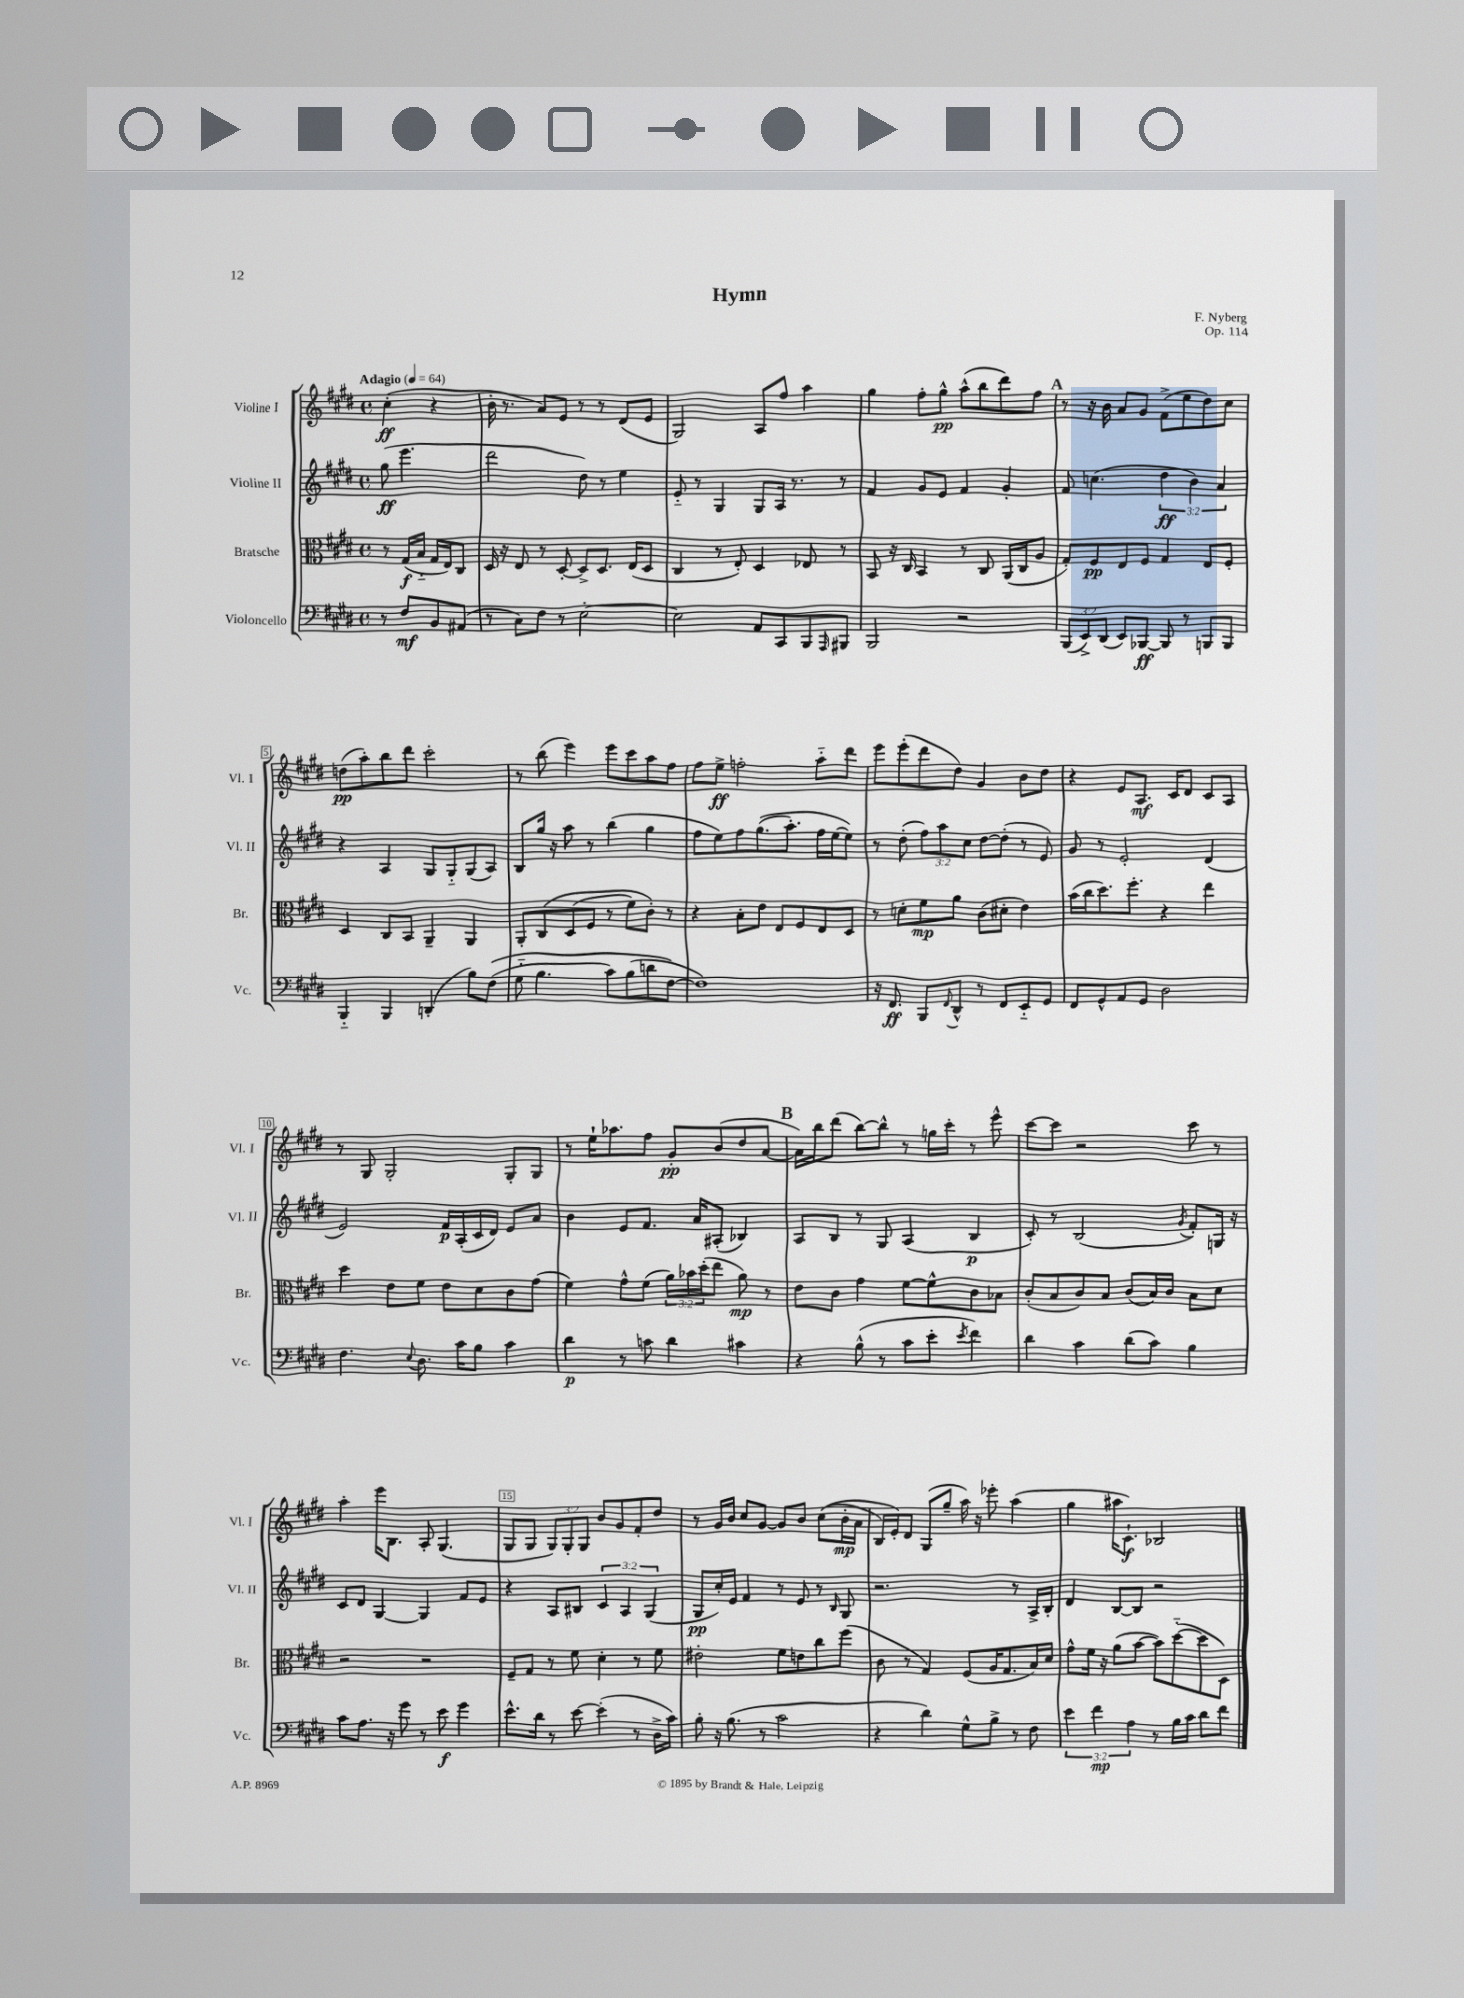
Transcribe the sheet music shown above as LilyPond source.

\header { title = "Hymn" composer = "F. Nyberg" opus = "Op. 114" }
<<
\new StaffGroup <<
\new Staff = "s0" \with { instrumentName = "Violine I" shortInstrumentName = "Vl. I" } {
    \clef treble \key e \major \defaultTimeSignature \time 4/4 \override Staff.TupletNumber.text = #tuplet-number::calc-fraction-text \partial 2 \tempo "Adagio" 4 = 64
    cis''4-.\ff( r4 |
    b'16-. r8. a'8) e'8 r8 r8 dis'8( e'8 |
    gis2) a8 fis''8 a''4 |
    gis''4 fis''8-. gis''8-^\pp a''8-^( b''8 dis'''8) fis''8 |
    \mark \markup { \bold "A" } r8 r16 b'16 a'8 gis'8 fis'8->( e''8 dis''8) cis''8 |
    d''8\pp( a''8-.) b''8 dis'''8 cis'''2-. |
    r8 b''8( e'''4) e'''8 cis'''8 a''8 fis''8 |
    fis''8 e''8->\ff f''2-. a''8-_ dis'''8 |
    e'''8 e'''8-.( dis'''8 dis''8) gis'4 b'8 dis''8 |
    r4 e'8 a8.\mf cis'16 dis'8 cis'8 a8 |
    r8 gis8 gis2-. gis8-. gis8 |
    r8 e''16-! aes''8. fis''8 gis'8-.\pp b'8( dis''8 a'8~ |
    \mark \markup { \bold "B" } a'16) b''16 dis'''8( b''8~) b''8-^ r8 g''16 cis'''16-. r8 e'''8-^ |
    cis'''8~ cis'''8 r2 cis'''8 r8 |
    a''4-. e'''16 b8. a8-. gis4.( |
    gis8 gis8 \tuplet 3/2 { gis8) gis8-. gis8 } b'8 gis'8 fis'8-. dis''8 |
    r8 gis'16 b'16 cis''8 gis'8~ gis'8 b'8 cis''8(\( b'16-.\mp a'16 |
    b16) e'16-.\) dis'8 gis8( gis''8-- a''16) r16 ees'''8-. a''4( |
    gis''4 ais''16 cis'8.-!\f) bes2 \bar "|." |
}
\new Staff = "s1" \with { instrumentName = "Violine II" shortInstrumentName = "Vl. II" } {
    \clef treble \key e \major \defaultTimeSignature \time 4/4 \override Staff.TupletNumber.text = #tuplet-number::calc-fraction-text \partial 2
    gis''8\ff( e'''4. |
    dis'''2 dis''8) r8 e''4 |
    e'8-_ r8 gis4 gis8 a16 r8. r8 |
    fis'4 gis'8 e'8 fis'4 gis'4-. |
    \mark \markup { \bold "A" } fis'8 c''4.( \tuplet 3/2 { dis''4\ff b'4) a'4 } |
    r4 a4 gis8 gis8-_ gis8( a8) |
    b8 gis''16 r16 a''8 r8 b''4( gis''4 |
    fis''8 e''8) fis''8 gis''8.(\( a''8.-.) fis''16 e''16~ e''8\) |
    r8 dis''8-.( \tuplet 3/2 { fis''8) a''8 cis''8 } dis''8~ dis''8-.( r8 e'8) |
    gis'8 r8 e'2-. dis'4( |
    e'2) fis'16\p a16-.( cis'16 dis'16) e'8 a'8 |
    b'4 e'8 fis'8. a'16 ais8-.( bes4) |
    \mark \markup { \bold "B" } a8 b8 r8 gis8 a4( b4\p |
    cis'8-.) r8 b2( \acciaccatura { gis'8 } fis'8-.) g16 r16 |
    cis'8 dis'8 gis4~ gis4 fis'8 e'8 |
    r4 a8 bis8 \tuplet 3/2 { cis'4 a4 gis4( } |
    gis8\pp cis''16-.) e'16 fis'4 r8 e'8 r8 \grace { b16 } gis8 |
    r2. r8 a16-> b16-. |
    dis'4 b8~ b8 r2 \bar "|." |
}
\new Staff = "s2" \with { instrumentName = "Bratsche" shortInstrumentName = "Br." } {
    \clef alto \key e \major \defaultTimeSignature \time 4/4 \override Staff.TupletNumber.text = #tuplet-number::calc-fraction-text \partial 2
    r8 gis16\f( b16-_ gis16 e16) cis8 |
    dis16 r16 e8 r8 dis8~-. dis8-> dis8. e16( dis8 |
    cis4 r8 e8-.) dis4 ees8 r8 |
    b,8 r16 cis16 b,4 r8 cis8 a,16( cis16 a8 |
    \mark \markup { \bold "A" } gis8-.) fis8\pp e8 fis8 gis4 e8 fis8-. |
    dis4 cis8 b,8 a,4-- a,4 |
    a,8-. cis8\( dis8( fis8 r8 fis'8) cis'8-.\) r8 |
    r4 b8-. e'8 e8 fis8 e8 dis8 |
    r8 d'8-. fis'8\mp a'8 cis'8( dis'8-. e'4) |
    b'16( cis''16 dis''8.) fis''8.-. r4 e''4 |
    dis''4 e'8 fis'8 e'8 dis'8 cis'8 gis'8( |
    fis'4) gis'8-^ fis'8( \tuplet 3/2 { a'16) bes'16 dis''16-.( } e''8 a'8\mp) r8 |
    \mark \markup { \bold "B" } e'8 cis'8 gis'4 fis'8~ fis'8-^ cis'8 bes8 |
    cis'8-.( b8 cis'8) b8 cis'8( b16) cis'16 b8 dis'8 |
    r2 r2 |
    fis8-- gis8 r8 fis'8 dis'4-. r8 fis'8 |
    eis'2-. fis'8 e'8 cis''8 fis''8( |
    cis'8 r8 gis4) fis8( a16 gis8. b16) dis'16 |
    gis'8-^ fis'16 r16 a'8( b'8~ b'8) dis''8~-_( dis''8 dis8) \bar "|." |
}
\new Staff = "s3" \with { instrumentName = "Violoncello" shortInstrumentName = "Vc." } {
    \clef bass \key e \major \defaultTimeSignature \time 4/4 \override Staff.TupletNumber.text = #tuplet-number::calc-fraction-text \partial 2
    r8 fis8\mf b,8 ais,8( |
    r8 cis8) fis8 r8 e2~-. |
    e2 a,8 cis,8 b,,8 \grace { a,,16 } bis,,8 |
    b,,2 r2 |
    \mark \markup { \bold "A" } \tuplet 3/2 { b,,8( e,8->) dis,8( } e,8) bes,,8~\ff bes,,8 r8 b,,8 b,,8 |
    b,,4-_ b,,4 d,4-.( b8) fis8(\( |
    gis8-_ b4. cis'8) b8( d'8 fis8~\) |
    fis1) |
    r16 fis,8.\ff b,,8 \appoggiatura { fis,8 } dis,8-^ r8 fis,8 e,8-_ gis,8 |
    fis,8 gis,8-^ a,8 gis,8 dis2 |
    fis4. \appoggiatura { e8 } dis8. cis'16 b8 cis'4 |
    dis'4\p r8 c'8 dis'4 cis'4 |
    \mark \markup { \bold "B" } r4 b8-^( r8 cis'8 e'8-. \acciaccatura { e'8 } fis'4) |
    dis'4 cis'4 dis'8( cis'8) b4 |
    cis'8 a8. r16 gis'8 r8 e'8\f gis'4 |
    e'8.-^ dis'16 r8 e'8~ e'4-.( r8 dis16-> cis'16) |
    b8-. r16 b8.( r8 cis'2 |
    r4 dis'4) gis8-^ b8-> r8 fis8 |
    \tuplet 3/2 { e'4 fis'4\mp a4 } r8 b16 cis'16 dis'8 fis'8 \bar "|." |
}
>>
>>
\layout { \context { \Score \override BarNumber.break-visibility = ##(#f #t #t) barNumberVisibility = #(every-nth-bar-number-visible 5) \override BarNumber.stencil = #(make-stencil-boxer 0.1 0.3 ly:text-interface::print) } }
